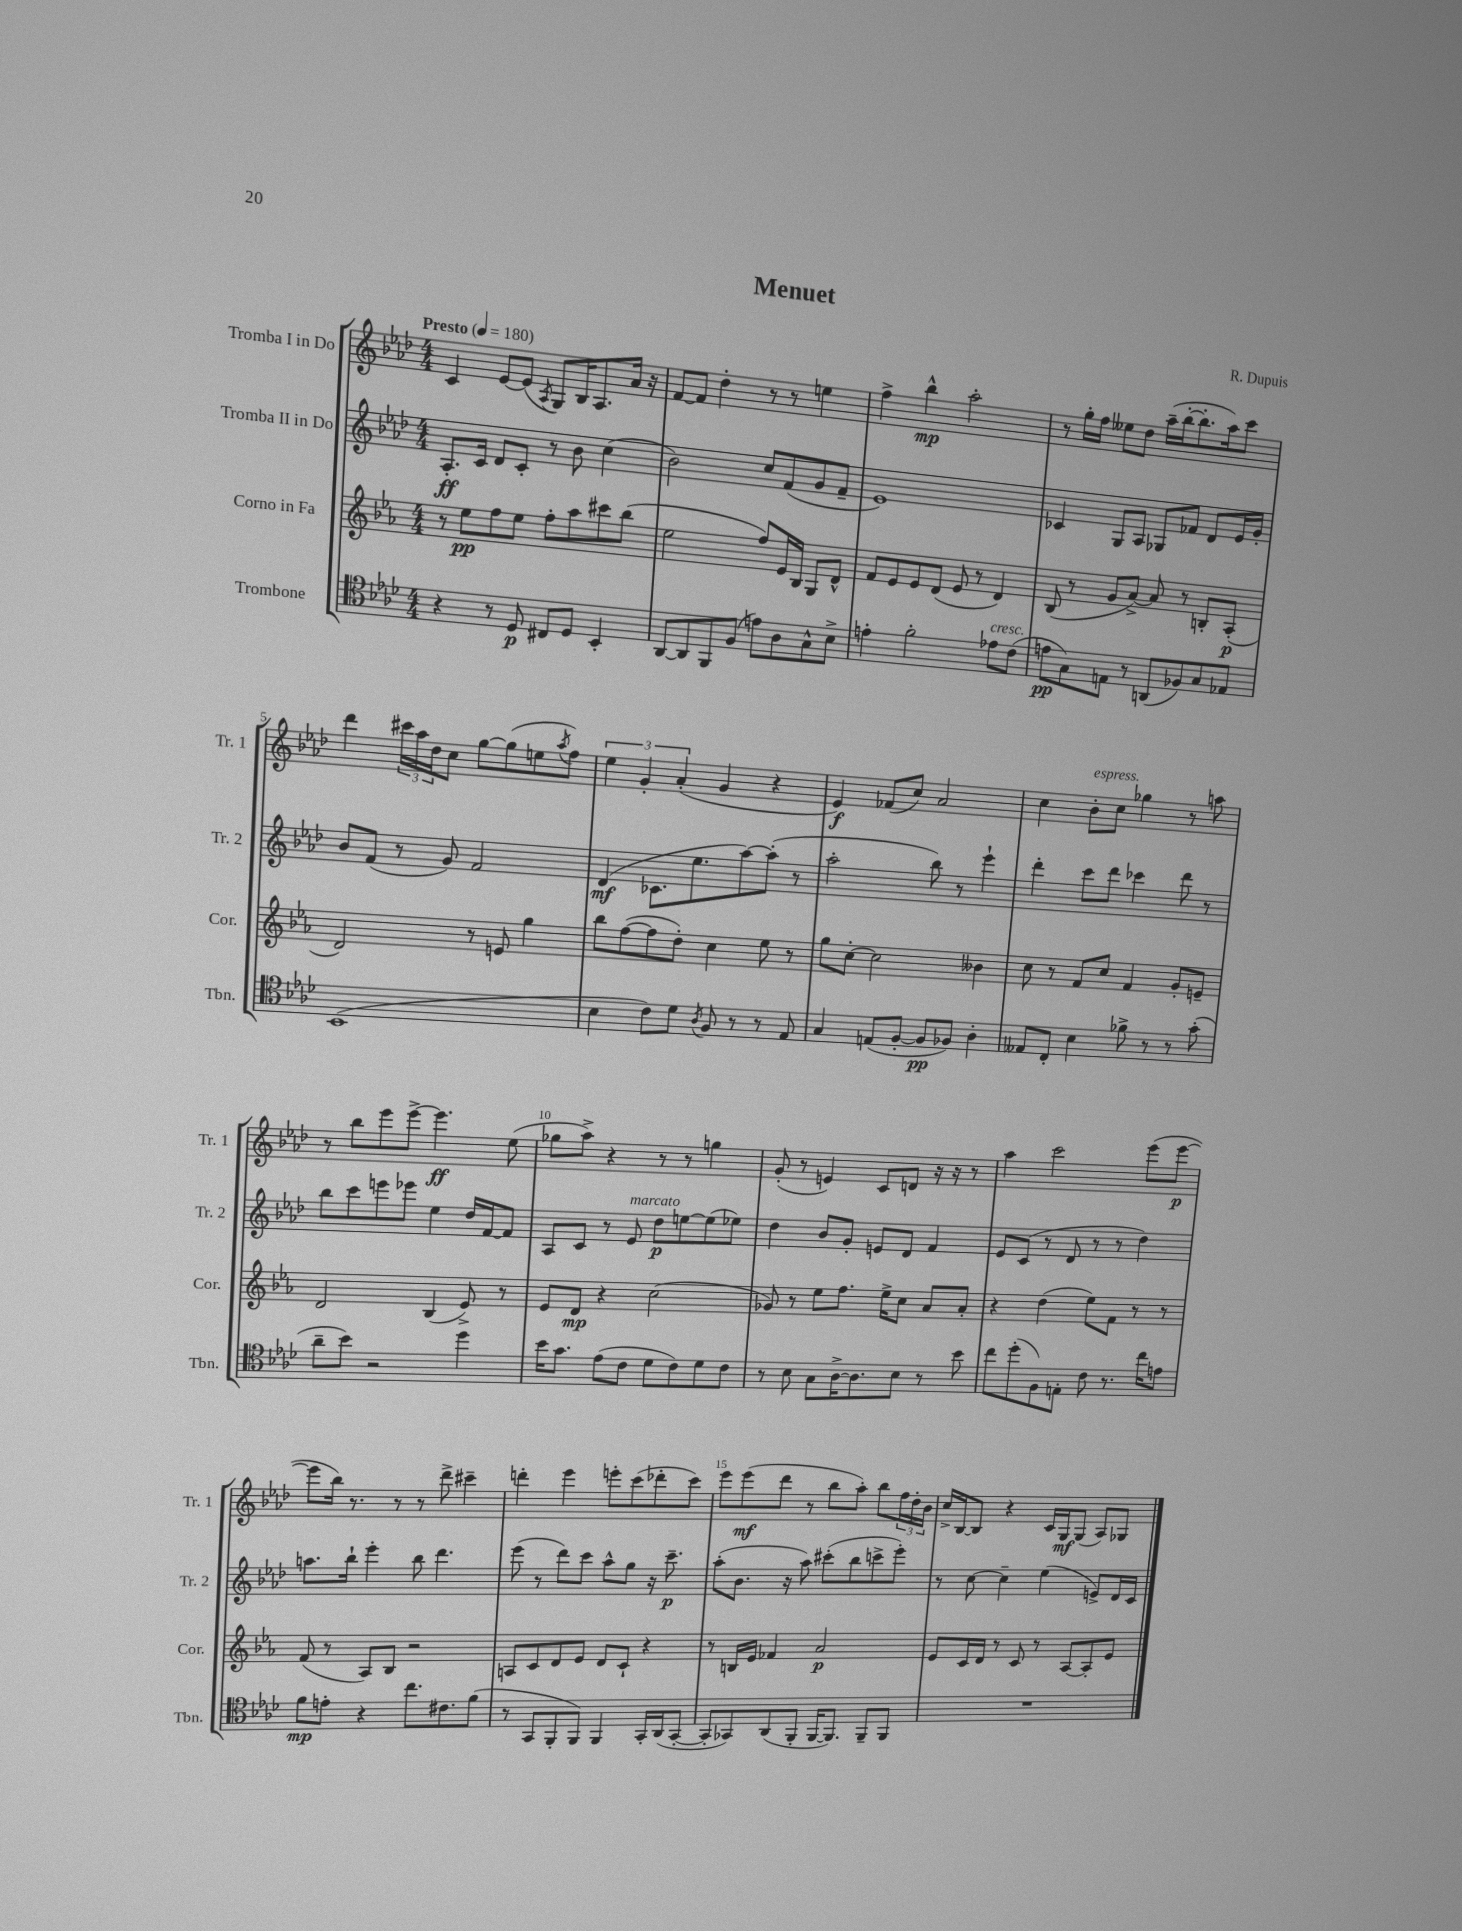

**kern	**dynam	**kern	**dynam	**kern	**dynam	**kern	**dynam
*part4	*part4	*part3	*part3	*part2	*part2	*part1	*part1
*staff4	*staff4	*staff3	*staff3	*staff2	*staff2	*staff1	*staff1
*I"Trombone	*	*I"Corno in Fa	*	*I"Tromba II in Do	*	*I"Tromba I in Do	*
*I'Tbn.	*	*I'Cor.	*	*I'Tr. 2	*	*I'Tr. 1	*
*clefC4	*	*clefG2	*	*clefG2	*	*clefG2	*
*k[b-e-a-d-]	*	*k[b-e-a-]	*	*k[b-e-a-d-]	*	*k[b-e-a-d-]	*
*M4/4	*	*M4/4	*	*M4/4	*	*M4/4	*
*MM180	*	*MM180	*	*MM180	*	*MM180	*
=1	=1	=1	=1	=1	=1	=1	=1
!	!	!	!	!	!	!LO:TX:a:B:t=Presto	!
4r	.	8r	.	8.A-'/L	ff	4c/	.
.	.	8ee-\L	pp	.	.	.	.
.	.	.	.	16c/Jk	.	.	.
8r	.	8ff\	.	8d-/L	.	[8e-/L	.
8D-/	p	8ee-\J	.	8c'/J	.	(8e-/J]	.
.	.	.	.	.	.	8qA-/	.
8C#X/L	.	8ff'\L	.	8r	.	8G/L)	.
8D-/J	.	8aa-\	.	8b-\	.	16B-/K	.
.	.	.	.	.	.	8.A-/	.
4BB-'/	.	8ccc#X\	.	(4cc\	.	.	.
.	.	(8bb-\J	.	.	.	16a-/Jk	.
.	.	.	.	.	.	16r	.
=2	=2	=2	=2	=2	=2	=2	=2
[8AA-/L	.	2ee-\	.	2b-\)	.	[8f/L	.
8AA-/]	.	.	.	.	.	8f/J]	.
8FF/	.	.	.	.	.	4dd-'\	.
(8F/J	.	.	.	.	.	.	.
8en\L)	.	8ff/L)	.	8cc/L	.	8r	.
8A-\	.	16e-/L	.	(8f/	.	8r	.
.	.	16B-/JJ	.	.	.	.	.
8G^^\	.	8G/L	.	8g/	.	4een\	.
8B-^\J	.	8d^^/J	.	8f~/J	.	.	.
=3	=3	=3	=3	=3	=3	=3	=3
4en'\	.	8f/L	.	1e-)	.	4ff^\	.
.	.	8e-/	.	.	.	.	.
2f'\	.	8e-/	.	.	.	4bb-^^\	mp
.	.	(8d/J	.	.	.	.	.
.	.	8e-/	.	.	.	2aa-'\	.
.	.	8r	.	.	.	.	.
!LO:TX:a:i:t=cresc.	!	!	!	!	!	!	!
8e-X\L	.	4d/)	.	.	.	.	.
(8c\J	.	.	.	.	.	.	.
=4	=4	=4	=4	=4	=4	=4	=4
8en\L	pp	(8B-/	.	4c-X/	.	8r	.
8G\)	.	8r	.	.	.	16gg'\LL	.
.	.	.	.	.	.	16ff\JJ	.
8En\J	.	8g/L	.	8G/L	.	8ee--X\L	.
8r	.	[8a-^/J)	.	8A-/J	.	8dd-\J	.
(8AAn/L	.	8a-/]	.	8G-X/L	.	(16aa-~\LL	.
.	.	.	.	.	.	[16bb-'\J	.
8F-X/)	.	8r	.	8f-X/J	.	8.bb-'\]	.
8G/	.	8Bn'/L	.	8d-/L	.	.	.
.	.	.	.	.	.	16aa-\k)	.
8E-X/J	.	(8A-'/J	p	16e-/L	.	8ccc\J	.
.	.	.	.	16g'/JJ	.	.	.
!!LO:LB:g=z
=5	=5	=5	=5	=5	=5	=5	=5
(1BB-	.	2d/)	.	8b-/L	.	4ddd-\	.
.	.	.	.	(8f/J	.	.	.
.	.	.	.	8r	.	24ccc#X\LL	.
.	.	.	.	.	.	24aa-\	.
.	.	.	.	.	.	24dd-\J	.
.	.	.	.	8g/)	.	8cc\J	.
.	.	8r	.	2f/	.	[8gg\L	.
.	.	8en/	.	.	.	(8gg\]	.
.	.	4gg\	.	.	.	8een\	.
.	.	.	.	.	.	8qaa-/	.
.	.	.	.	.	.	8ff\J)	.
=6	=6	=6	=6	=6	=6	=6	=6
4B-\	.	8bb-\L	.	(4d-/	mf	6ee-\	.
.	.	([8ff\	.	.	.	.	.
.	.	.	.	.	.	6g'/	.
8c\L)	.	8ff\]	.	8.c-X\L	.	.	.
.	.	.	.	.	.	(6a-'/	.
8d-\J	.	8dd'\J)	.	.	.	.	.
.	.	.	.	8.ee-\	.	.	.
8qA-/	.	.	.	.	.	.	.
8F/	.	4cc\	.	.	.	4g/	.
8r	.	.	.	[8aa-\)	.	.	.
8r	.	8ee-\	.	(8aa-'\J]	.	4r	.
8E-/	.	8r	.	8r	.	.	.
=7	=7	=7	=7	=7	=7	=7	=7
4G/	.	8gg\L	.	2aa-'\	.	4e-/)	f
.	.	[8cc'\J	.	.	.	.	.
(8En/L	.	2cc\]	.	.	.	(8f-X/L	.
[8F'/J	.	.	.	.	.	8cc/J)	.
8F/L]	pp	.	.	8bb-\)	.	2a-/	.
8F-X/J)	.	.	.	8r	.	.	.
4A-'\	.	4b--X\	.	4eee-`\	.	.	.
=8	=8	=8	=8	=8	=8	=8	=8
8E--X/L	.	8cc\	.	4ddd-'\	.	4cc\	.
8C'/J	.	8r	.	.	.	.	.
!	!	!	!	!	!	!LO:TX:a:i:t=espress.	!
4B-\	.	8f/L	.	8ccc\L	.	8b-'\L	.
.	.	8cc/J	.	8ddd-\J	.	8cc\J	.
8f-X^\	.	4f/	.	4ccc-X\	.	4gg-X\	.
8r	.	.	.	.	.	.	.
8r	.	8g'/L	.	8ddd-\	.	8r	.
(8g'\	.	8en~/J	.	8r	.	8aan\	.
!!LO:LB:g=z
=9	=9	=9	=9	=9	=9	=9	=9
8a-~\L	.	2d/	.	8bb-\L	.	8r	.
8b-\J)	.	.	.	8ccc\	.	8bb-\L	.
2r	.	.	.	8eeen\	.	8eee-\	.
.	.	.	.	8eee-X\J	.	[8eee-^\J	.
.	.	(4B-/	.	4ee-\	.	4.eee-\]	ff
4dd-\	.	8e-^/)	.	16dd-/LL	.	.	.
.	.	.	.	[16f/J	.	.	.
.	.	8r	.	8f/J]	.	(8ee-\	.
=10	=10	=10	=10	=10	=10	=10	=10
16b-\KL	.	8e-/L	.	8A-/L	.	8gg-X\L	.
8.g\J	.	.	.	.	.	.	.
.	.	8d/J	mp	8c/J	.	8aa-^\J)	.
(8e-\L	.	4r	.	8r	.	4r	.
!	!	!	!	!LO:TX:a:i:t=marcato	!	!	!
8c\J	.	.	.	8e-/	.	.	.
8d-\L	.	(2cc\	.	8dd-\L	p	8r	.
8c\)	.	.	.	[8een\	.	8r	.
8d-\	.	.	.	(8ee\]	.	4ggn\	.
8c\J	.	.	.	8ee-X\J)	.	.	.
=11	=11	=11	=11	=11	=11	=11	=11
8r	.	8g-X/)	.	4dd-\	.	(8g'/	.
8B-\	.	8r	.	.	.	8r	.
8G\L	.	8ee-\L	.	8b-/L	.	4en/)	.
[16A-^\K	.	8.ff\J	.	8g'/J	.	.	.
8.A-\]	.	.	.	.	.	.	.
.	.	.	.	8en/L	.	8c/L	.
.	.	16ee-^\KL	.	.	.	.	.
8B-\J	.	8cc\J	.	8d-/J	.	8dn/J	.
8r	.	8a-/L	.	4f/	.	16r	.
.	.	.	.	.	.	16r	.
8b-\	.	8a-'/J	.	.	.	8r	.
=12	=12	=12	=12	=12	=12	=12	=12
8cc\L	.	4r	.	8e-/L	.	4aa-\	.
(8dd-'\	.	.	.	(8c/J	.	.	.
8F\)	.	(4dd\	.	8r	.	2ccc\	.
8En'\J	.	.	.	8d-/	.	.	.
8c\	.	8ee-\L)	.	8r	.	.	.
8.r	.	8f\J	.	8r	.	.	.
.	.	8r	.	4dd-\)	.	(8eee-\L	.
16cc\KL	.	.	.	.	.	.	.
8en\J	.	8r	.	.	.	[8eee-\J	p
!!LO:LB:g=z
=13	=13	=13	=13	=13	=13	=13	=13
8f\L	mp	(8f/	.	8.aan\L	.	8eee-\L]	.
8en'\J	.	8r	.	.	.	16bb-\Jk)	.
.	.	.	.	16bb-`\Jk	.	8.r	.
4r	.	8A-/L)	.	4eee-'\	.	.	.
.	.	8B-/J	.	.	.	8r	.
8.cc\L	.	2r	.	8bb-\	.	8r	.
.	.	.	.	4.ddd-\	.	8ddd-^\	.
8.c#X\	.	.	.	.	.	.	.
.	.	.	.	.	.	4ccc#X~\	.
(8f\J	.	.	.	.	.	.	.
=14	=14	=14	=14	=14	=14	=14	=14
8r	.	8An/L	.	(8eee-\	.	4dddn'\	.
8GG/L	.	8c/	.	8r	.	.	.
8FF'/	.	8d/	.	8ddd-\L)	.	4eee-\	.
8FF/J)	.	8e-/J	.	8ccc\J	.	.	.
4FF/	.	8d/L	.	8aa-^^\L	.	8eeen'\L	.
.	.	8c`/J	.	8gg\J	.	(8ccc\	.
16GG'/LL	.	4r	.	16r	.	8ddd-X'\	.
(16AA-/J	.	.	.	8.ccc~\	p	.	.
[8GG'/J	.	.	.	.	.	8ccc\J)	.
=15	=15	=15	=15	=15	=15	=15	=15
8GG'/L]	.	8r	.	(8aa-'\L	.	8eee-\L	.
8GG-X/)	.	16Bn/LL	.	8.b-\J	.	(8eee-\	mf
.	.	16e-/JJ	.	.	.	.	.
(8AA-/	.	4f-X/	.	.	.	8ddd-\J	.
.	.	.	.	16r	.	.	.
8FF'/J	.	.	.	8aa-\)	.	8r	.
[16FF/KL	.	2a-/	p	(8ccc#X'\L	.	8bb-\L	.
8.FF/J])	.	.	.	.	.	.	.
.	.	.	.	8bb-\	.	8aa-'\J)	.
8FF~/L	.	.	.	8cccn^\	.	8bb-\L	.
8FF/J	.	.	.	8eee-'\J)	.	24ff\L	.
.	.	.	.	.	.	24dd-'\	.
.	.	.	.	.	.	24b-\JJ	.
=16	=16	=16	=16	=16	=16	=16	=16
1r	.	8e-/L	.	8r	.	16cc^/LL	.
.	.	.	.	.	.	[16B-/J	.
.	.	16c/L	.	[8cc\	.	8B-/J]	.
.	.	16d/JJ	.	.	.	.	.
.	.	8r	.	4cc~\]	.	4r	.
.	.	8c/	.	.	.	.	.
.	.	8r	.	(4ee-\	.	16c/LL	.
.	.	.	.	.	.	16G/J	mf
.	.	[8A-/L	.	.	.	(8G/J	.
.	.	8A-'/]	.	8en^/L)	.	8A-/L)	.
.	.	8e-/J	.	16d-/L	.	8G-X/J	.
.	.	.	.	16c/JJ	.	.	.
==	==	==	==	==	==	==	==
*-	*-	*-	*-	*-	*-	*-	*-
